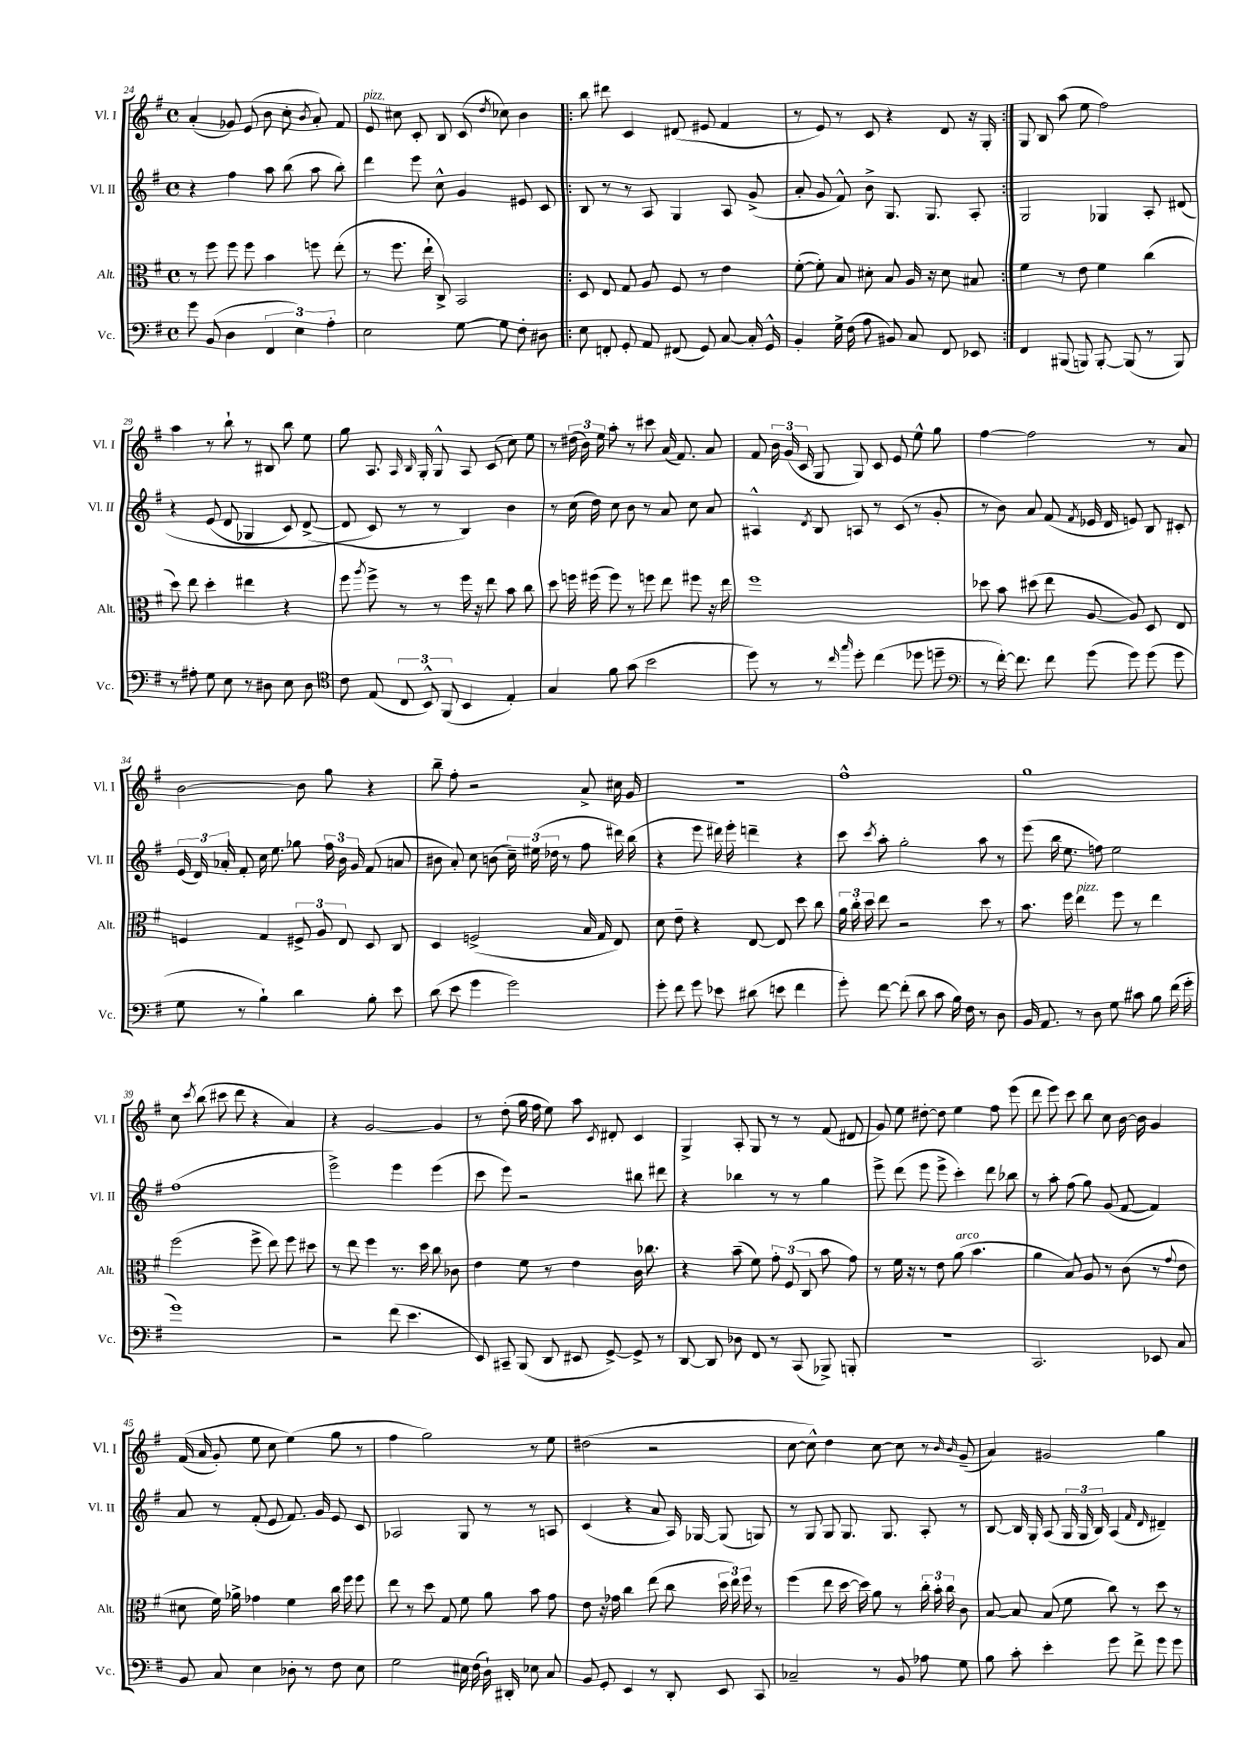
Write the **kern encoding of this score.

**kern	**kern	**kern	**kern
*part4	*part3	*part2	*part1
*staff4	*staff3	*staff2	*staff1
*I"Vc.	*I"Alt.	*I"Vl. II	*I"Vl. I
*I'Vc.	*I'Alt.	*I'Vl. II	*I'Vl. I
*clefF4	*clefC3	*clefG2	*clefG2
*k[f#]	*k[f#]	*k[f#]	*k[f#]
*M4/4	*M4/4	*M4/4	*M4/4
*met(c)	*met(c)	*met(c)	*met(c)
=24	=24	=24	=24
8g\	8r	4r	(4a'/
(8BB/	8ff#\	.	.
4D\	8ff#\	4ff#\	8g-X/)
.	8ff#\	.	(8e/
6FF#/	4b\	8aa\	8b\
.	.	(8bb\	8cc'\
6E\)	.	.	.
.	.	.	8qb/
.	8ffn\	8aa\	8a'/)
6A'\	.	.	.
.	(8ee'\	8bb'\)	8f#/
=25	=25	=25	=25
!	!	!	!LO:TX:a:i:t=pizz.
2E\	8r	4ddd\	8e/
.	8.ff#\	.	8cc#X\
.	.	8eee\	8c'/
.	16ee`\	.	.
.	8C^/)	8cc^^\	8B/
[8G\	2BB/	4g/	(8c/
.	.	.	8qdd/
8G\]	.	.	8cc-X\)
8F#'\	.	8e#X/	4b\
8D#X\	.	8c/	.
=26!|:	=26!|:	=26!|:	=26!|:
8E\	8D/	8B/	8bb\
8FFn'/	8E/	8r	8ddd#X\
8GG'/	8G/	8r	4c/
8AA/	8A/	8A/	.
(8FF#X/	8F#/	4G/	(8d#X/
8GG/)	8r	.	8e#X/
[8C/	4e\	8A/	4f#/
16C'/]	.	(8g^/	.
16GG^^/	.	.	.
=27	=27	=27	=27
4BB'/	([8f#'\	8a'/	8r
.	8f#'\])	8g/	8e/)
16G^\	8B/	8f#^^/)	8r
(16F#\	.	.	.
8A\	8d#X'\	8b^\	8c/
8BB#X/)	8B/	8.G/	4r
8C/	16A/	.	.
.	16r	8.G/	.
8FF#/	8d#\	.	8d/
8EE-X/	8B#X/	8A'/	16r
.	.	.	16G'/
=28:|!	=28:|!	=28:|!	=28:|!
4FF#/	4f#\	2G/	8G/
.	.	.	8B/
(8BBB#X/	8r	.	(8aa\
8BBBn/)	8e\	.	8ee\
[8BBB'/	4f#\	4G-X/	2ff#\)
(8BBB/]	.	.	.
8r	(4cc\	8A'/	.
8BBB/)	.	(8d#X/	.
!!LO:LB:g=z
=29	=29	=29	=29
8r	8dd\)	4r	4aa\
8A#X'\	8ee\	.	.
8G\	4dd'\	(8e/	8r
8E\	.	8d/	8bb`\
8r	4ee#X\	4G-X/	8r
8D#X\	.	.	8B#X/
8E\	4r	8c/)	8bb\
8D#\	.	([8d^/	8ee\
=30	=30	=30	=30
*clefC4	*	*	*
8c\	8ff#\	8d/]	8gg\
.	8qaa/	.	.
(8E/	8ff#^\	8c/)	8.A/
12C/	8r	8r	.
.	.	.	16qqA/
.	.	.	16qqB/
.	.	.	16G'/
12BB^^/)	.	.	.
.	8r	8r	8G^^/
(12FF#/	.	.	.
4BB/	16ff#\	4B/)	8A/
.	16r	.	.
.	8ee\	.	(8c/
4E'/)	8b\	4b\	8cc\)
.	8cc\	.	8ee\
=31	=31	=31	=31
4G/	8dd\	8r	8r
.	16ffn\	(16cc\	(24dd#X\
.	.	.	24b\)
.	(16ff#X\	16dd\)	.
.	.	.	24ee\
8f#\	8ff#\)	8cc\	8aa'\
(8g\	8r	8b\	8r
2b\	8ffn\	8r	8ccc#X\
.	8ee\	8a/	(16a/
.	.	.	8.f#/)
.	8ff#X\	8cc\	.
.	16r	8a/	8a/
.	16ee\	.	.
=32	=32	=32	=32
8dd\)	1ff#	4A#X^^/	8f#/
8r	.	.	24b\
.	.	.	(24g/
.	.	.	24c/
.	.	8qd/	.
8r	.	8B/	8G/
16qqcc/	.	.	.
16qqgg/	.	.	.
8dd'\	.	8An/	8G/)
(4cc\	.	8r	8c/
.	.	(8c/	8e/
8dd-X\	.	8r	8ee^^\
8ddn~\	.	8g'/	8gg\
=33	=33	=33	=33
*clefF4	*	*	*
8r	8dd-X\	8r	[4ff#\
[16f#'\)	8b\	8b\)	.
8.f#\]	.	.	.
.	(8dd#X\	8a/	2ff#\]
8f#\	8ee\	(8f#/	.
.	.	8qf#/	.
(8g\	[8A/	16e-X/	.
.	.	16d/	.
8g\)	8A/])	8en/)	.
(8g\	8D/	8B/	8r
8g\	8E/	8c#X'/	8a/
!!LO:LB:g=z
=34	=34	=34	=34
8G\	4Fn/	(24e/	[2b\
.	.	24d/)	.
.	.	24a-X'/	.
8r	.	8f#'/	.
4B`\)	4G/	16cc\	.
.	.	8.ee\	.
4d\	12F#X^/	8gg-X\	8b\]
.	12A/	.	.
.	.	24ff#\	8gg\
.	12E/	24b\	.
.	.	24g/	.
8B'\	8D/	(8f#/	4r
8e\	8C/	8an/	.
=35	=35	=35	=35
(8d\	4D/	8b#X\	8bb~\
8e\	.	8a'/)	8ff#'\
4g\	(2Fn^/	8cc\	2r
.	.	(8bn\	.
2g\)	.	24cc~\)	.
.	.	(24ee#X\	.
.	.	24dd-X\	.
.	.	8r	.
.	16B/	8ff#\	8a^/
.	16G/	.	.
.	8E/)	16ddd#X\)	16cc#X\
.	.	(16bb\	16g/
=36	=36	=36	=36
8g'\	8d\	4r	1r
8f#\	8e~\	.	.
8g\	4r	8eee\	.
8e-X\	.	16ddd#X\)	.
.	.	16eee'\	.
(8d#X\	[8E/	4dddn~\	.
8en\	8E/]	.	.
4f#\	8dd\	4r	.
.	8cc\	.	.
=37	=37	=37	=37
8g'\)	24a\	8ccc\	1ff#^^
.	24cc'\	.	.
.	24dd\	.	.
.	.	8qccc/	.
[8f#\	8ee\	8aa'\	.
(8f#'\]	2r	2gg'\	.
8d\	.	.	.
8c\	.	.	.
16B\)	.	.	.
16F#\	.	.	.
8r	8dd\	8aa\	.
8D\	8r	8r	.
=38	=38	=38	=38
16BB/	8.b\	(8eee\	1gg
8.AA/	.	.	.
.	.	16bb\	.
.	16ff#\	8.ee\	.
!	!LO:TX:a:i:t=pizz.	!	!
8r	4ee\	.	.
8D\	.	8ffn\)	.
8G\	8ff#\	2ee\	.
8c#X\	8r	.	.
8B\	4ee\	.	.
(16f#\	.	.	.
16g'\	.	.	.
!!LO:LB:g=z
=39	=39	=39	=39
1g)	(2ff#\	(1ff#	8cc\
.	.	.	8qccc/
.	.	.	(8bb\
.	.	.	8ccc#X\
.	.	.	8ddd\
.	8ff#^\	.	4r
.	8ee\)	.	.
.	8ff#\	.	4a/)
.	8dd#X\	.	.
=40	=40	=40	=40
2r	8r	2eee^\)	4r
.	8ee\	.	.
.	4ff#\	.	[2g/
(8f#\	8.r	4eee\	.
4.e\	.	.	.
.	16dd\	.	.
.	8cc\	(4eee\	4g/]
.	8c-X\	.	.
=41	=41	=41	=41
8EE/)	4e\	8ccc\	8r
8CC#X~/	.	8eee\)	(8dd'\
(8BBB/	8f#\	2r	16gg\
.	.	.	16ff#\
8DD/	8r	.	8ee\)
8EE#X/	4e\	.	8aa\
.	.	.	8qc/
[8GG^/)	.	.	8d#X'/
8GG^/]	16c\	8bb#X\	4c/
.	8.cc-X\	.	.
8r	.	8ddd#X\	.
=42	=42	=42	=42
[8DD/	4r	4r	4G^/
8DD/]	.	.	.
8D-X\	(8b~\	4bb-X\	8A'/
8FF#/	8f#\)	.	8G/
8r	12g'\	8r	8r
.	(12F#/	.	.
(8CC/	.	8r	8r
.	12C/	.	.
8BBB-X^/)	8b\	4gg\	(8f#/
8BBBn'/	8g\)	.	8d#X/
=43	=43	=43	=43
1r	8r	8eee^\	8g/)
.	16f#\	(8ddd\	8ee\
.	16r	.	.
.	8r	8eee\	[8dd#X'\
.	8e\	8eee^\	8dd#\]
!	!LO:TX:a:i:t=arco	!	!
.	(8a\	4ccc'\)	4ee\
.	4.b\	.	.
.	.	8ddd\	8ff#\
.	.	8bb-X\	(8eee\
=44	=44	=44	=44
2.CC/	4a\	8r	8ddd\
.	.	8aa'\	8eee\)
.	8B/)	(8ff#\	8ccc\
.	8A/	8gg\)	8bb\
.	8r	(8g/	8cc\
.	(8c\	[8f#/	[16b\
.	.	.	16b\]
8EE-X/	8r	4f#/])	4g/
.	8qqg/	.	.
8C/	8e\	.	.
!!LO:LB:g=z
=45	=45	=45	=45
8BB/	8d#X\	8a/	((16f#/
.	.	.	16a/
8C/	16f#\)	8r	8g'/)
.	16a-X^\	.	.
4E\	4g-X\	(8f#'/	8ee\
.	.	8e/	8cc\
8D-X'\	4f#\	8.f#/)	(4ee\)
8r	.	.	.
.	.	16g/	.
8F#\	16cc\	8e/	8gg\
.	16ff#\	.	.
8E\	8ff#\	8c/	8r
=46	=46	=46	=46
2G\	8ee\	2A-X/	4ff#\
.	8r	.	.
.	8dd\	.	2gg\)
.	8G/	.	.
16E#X\	8f#\	8G/	.
(16F#\	.	.	.
16D`\)	8a\	8r	.
16DD#X'/	.	.	.
8E-X\	8b\	8r	8r
8C/	8g\	8An/	8ee\
=47	=47	=47	=47
8BB/	8e\	(4c/	(2dd#X\
8GG'/	16r	.	.
.	16g-X\	.	.
4EE/	4cc\	4r	.
8r	(8ee\	8a/	2r
8DD'/	8cc\	16A/)	.
.	.	[16G-X/	.
8EE/	24dd\	(8G-/]	.
.	24ee\)	.	.
.	24ff#\	.	.
8CC/	8r	8Gn/)	.
=48	=48	=48	=48
2C-X~/	(4ff#\	8r	[8cc\
.	.	8G/	8cc^^\])
.	8ee\	8G/	4dd\
.	[16dd\	8.G/	.
.	16dd\])	.	.
8r	8a\	.	[8cc\
.	.	8.G/	.
8BB/	8r	.	8cc\]
8A-X\	24cc'\	8A'/	8r
.	24b'\	.	.
.	24cc\	.	.
.	.	.	16qqb/
.	.	.	16qqb/
8G\	8c\	8r	(8g~/
=49	=49	=49	=49
8B\	[8B/	[8B/	4a/)
8c'\	8B/]	16B/]	.
.	.	16G'/	.
4e'\	(8B/	(8A/	2g#X/
.	8f#\	24G/	.
.	.	24G/	.
.	.	24B/)	.
8g\	8cc\)	(4A/	.
8f#^\	8r	.	.
.	.	16qqf#/	.
.	.	16qqd/	.
8g\	8dd\	4d#X~/)	4gg\
8g\	8r	.	.
==	==	==	==
*-	*-	*-	*-
